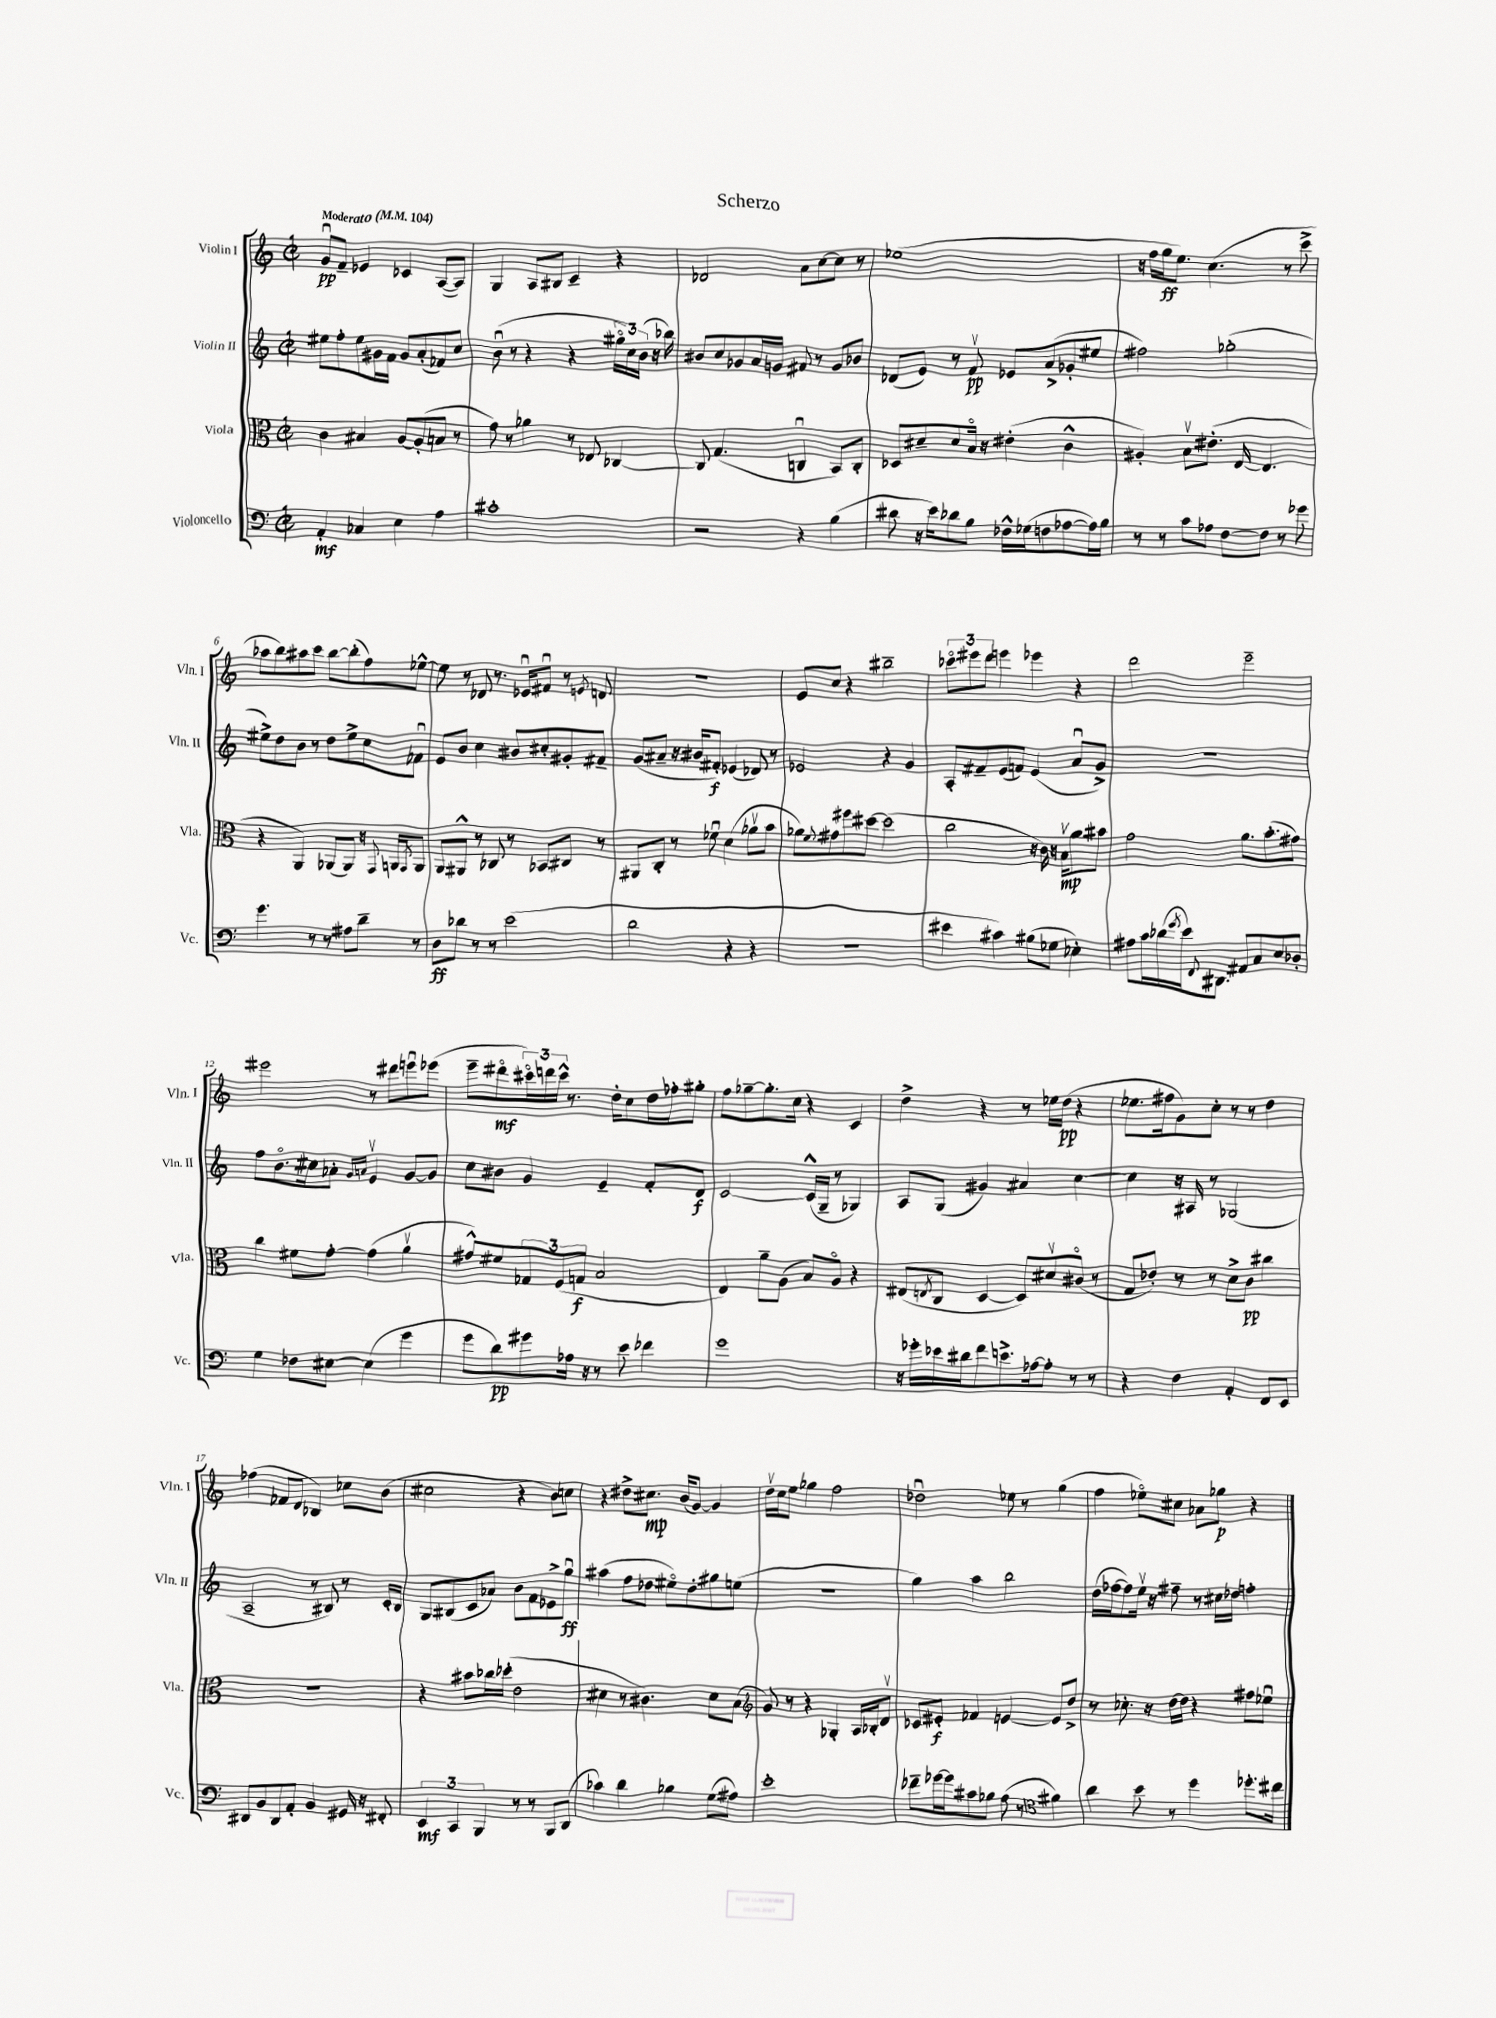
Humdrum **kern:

**kern	**kern	**kern	**kern
*staff4	*staff3	*staff2	*staff1
*clefF4	*clefC3	*clefG2	*clefG2
*k[]	*k[]	*k[]	*k[]
*M2/2	*M2/2	*M2/2	*M2/2
*met(c|)	*met(c|)	*met(c|)	*met(c|)
*MM104	*MM104	*MM104	*MM104
4AA'	4c	8ee#	8gu
.	.	8ff'	8f~
4C-	4B#	8ee#	4e-
.	.	16g#	.
.	.	16f	.
4E	[8A	8g#	4c-
.	(8A']	(8a'	.
4A	8B	8f-)	([8A
.	8r	8cc	8A])
=	=	=	=
1c#'	8g)	(8bu	4G
.	8r	8r	.
.	4a-	4r	8A
.	.	.	8B#
.	8r	4r	4c~
.	8E-	.	.
.	[4C-	24gg#o	4r
.	.	24cc)	.
.	.	(24b	.
.	.	16r	.
.	.	16bb-)	.
=	=	=	=
2r	8C-]	8b#	2d-
.	(4.G	8cc	.
.	.	8g-	.
.	.	16a	.
.	.	16g	.
4r	4Cu	8f#	8a
.	.	8r	[8cc
(4B	8BB)	8g	8cc]
.	8C'	8b-	8r
=	=	=	=
8d#	8D-	(8d-	(1ee-
16r	8d#~	8e)	.
16e)	.	.	.
8d-	8d#	8r	.
8B	16Bo	8fv	.
.	16r	.	.
16F-^^	(4e#'	8e-	.
(16G-	.	.	.
8F	.	(8a^	.
[8A-	4c^^	8g-'	.
16A-])	.	8ee#	.
16B	.	.	.
=	=	=	=
8r	4A#')	2ff#)	16r
.	.	.	16ff
8r	.	.	16gg
.	.	.	8.ee)
8c	8Bv	.	.
8A-	(8.e#'	.	(4.cc
[8F	.	(2gg-'	.
.	[16E	.	.
8F]	4.E]	.	.
8r	.	.	8r
8g-	.	.	8ccc^
=	=	=	=
4.g	4r	8ee#^)	8aa-
.	.	8dd	8bb)
.	4AA)	8b	8aa#
8r	.	8r	8ccc
8r	(8AA-	8dd	[8bb
8A#	8AA-)	8ee#^	(8bb']
8d~	16r	8cc	8ff)
.	8qqGG	.	.
.	16AA	.	.
.	8qGG	.	.
8r	8AA	8f-u	[8ee-^^
=	=	=	=
8D	8AA	8e	8ee-]
8d-	8AA#^^	8b	8r
8r	8r	4cc	8d-
8r	8C-	.	8.r
(2e	8r	8b#	.
.	.	.	16e-u
.	8BB-	8cc#'	8f#u
.	8C#	8g#'	8r
.	.	.	8qe
.	8r	8f#~	8d
=	=	=	=
2d	8AA#	(8g	1r
.	8C'	8a#~	.
.	8r	16r	.
.	.	16b#	.
.	8f-u	8f#')	.
4r	(4d	(4e-	.
4r	8a-v	8d-)	.
.	8b	8r	.
=	=	=	=
1r	8a-)	2e-	8e
.	8qqf	.	.
.	8g#	.	8cc
.	8ff#	.	4r
.	[8dd#	.	.
.	(2dd#]	4r	2bb#~
.	.	4g	.
=	=	=	=
4e#	2cc	8A'	12ccc-o
.	.	.	12eee#
.	.	8f#~	.
.	.	.	12ddd
4c#)	.	(8e	4eee
.	.	8f)	.
(8B#	16r	(4e	4eee-
.	16c)	.	.
8G-	16r	.	.
.	16Bv	.	.
4E-')	8a	8au	4r
.	8b#	8g^)	.
=	=	=	=
8A#	2g	1r	2ddd
16c	.	.	.
(16d-	.	.	.
8qg	.	.	.
16e)	.	.	.
8qqFF	.	.	.
8.DD#	.	.	.
8AA#	8.a	.	2eee~
8C	.	.	.
.	(8.b'	.	.
8E	.	.	.
8D-'	8g#)	.	.
=	=	=	=
4G	4cc	8ff	2eee#
.	.	8.bo	.
8F-	8f#	.	.
.	.	16cc#	.
[8E#	[8g'	8a-'	.
.	.	16qqg	.
.	.	16qqa	.
(4E#]	(4g]	4ev	8r
.	.	.	8ddd#
4g	4av	[8g	8eeeu
.	.	8g]	(8eee-
=	=	=	=
8g	8g#^^)	8cc	8eee~
8d)	8f#	8b#	8ddd#o
8g#	12G-	4g	24ccc#o)
.	.	.	24ddd
.	(12F	.	24ccc#^^
16A-	.	.	8.r
.	12G	.	.
16r	.	.	.
8r	2B	4e~	.
.	.	.	16dd'
8e	.	.	8cc
4f-	.	8f'	16dd
.	.	.	16ff-'
.	.	8d	8gg#'
=	=	=	=
1g	4E)	[2c	8ff
.	.	.	[8gg-~
.	8a~	.	8.gg-']
.	(8A	.	.
.	.	.	16cc
.	8B)	(16c^^]	4r
.	.	16G~	.
.	8Ao	8r	.
.	4r	4G-)	4c
=	=	=	=
16r	(8E#	8A	4dd^
16g-'	.	.	.
.	8qE	.	.
16e-	8C	(8G	.
16d#	.	.	.
8f	[4D	4g#)	4r
8.e^	.	.	.
.	8D])	4a#	8r
[16A-	.	.	.
8A-']	8d#v	.	16ee-
.	.	.	(16dd
8r	(8c#o	[4cc	4r
8r	8r	.	.
=	=	=	=
4r	8G	4cc]	8.ee-
.	8e-')	.	.
.	.	.	16ff#
4F	8r	16r	8g)
.	.	16A#	.
.	8r	8r	8cc'
4AA'	8d^	(2G-	8r
.	8c	.	8r
8FF	4cc#	.	4dd
8EE	.	.	.
=	=	=	=
8DD#	1r	2A~	(4ff-
8BB	.	.	.
8DD#	.	.	8f-
8AA'	.	.	8d
4BB	.	8r	4B-)
.	.	8B#)	.
16GG#	.	8r	8cc-
16r	.	.	.
8FF#'	.	16c'	(8b
.	.	16B#	.
=	=	=	=
6EE	4r	8G	2cc#
.	.	(8B#	.
6CC	.	.	.
.	8b#	8c	.
6BBB	.	.	.
.	16cc-	8a-)	.
.	(16dd-'	.	.
8r	2e	8b	4r
8r	.	8f	.
8BBB	.	8e-^	8b)
(8DD	.	8ggu	8cc
=	=	=	=
4c-)	4d#	(4aa#	4r
4d	8r	8ff	8dd#^
.	4.c#)	8dd-	8.cc#
4B-	.	8ee#o)	.
.	.	.	(16b
.	.	8dd-'	[8g)
(8G	8d#	8gg#	4g]
8A#)	(8B	(8ee	.
=	=	=	=
*	*clefG2	*	*
1e'	8g)	1r	16ddv
.	.	.	16cc
.	8r	.	8ee
.	4r	.	4gg-
.	4G-'	.	2ff
.	16A	.	.
.	16B-'	.	.
.	8dv	.	.
=	=	=	=
8f-~	8c-	4gg)	2dd-u
[16g-	8e#'	.	.
16g-]	.	.	.
8c#	4f-	4aa	.
8B-	.	.	.
(8A	[4e	2bb	8ee-
8r	.	.	8r
*clefC4	*	*	*
4f#)	8e]	.	(4gg
.	8dd^	.	.
=	=	=	=
4a	8r	(16dd	4ff
.	.	[16ff-	.
.	8.cc-'	8ff-])	.
8b	.	16eev	8ee-o)
.	16r	16r	.
8r	[16dd	8ff#~	8cc#
.	16dd]	.	.
4dd	4r	8r	8a-
.	.	16cc#	8gg-
.	.	16dd-	.
8.dd-'	8ff#	4ff'	4r
.	8ee-u	.	.
16cc#	.	.	.
==	==	==	==
*-	*-	*-	*-
